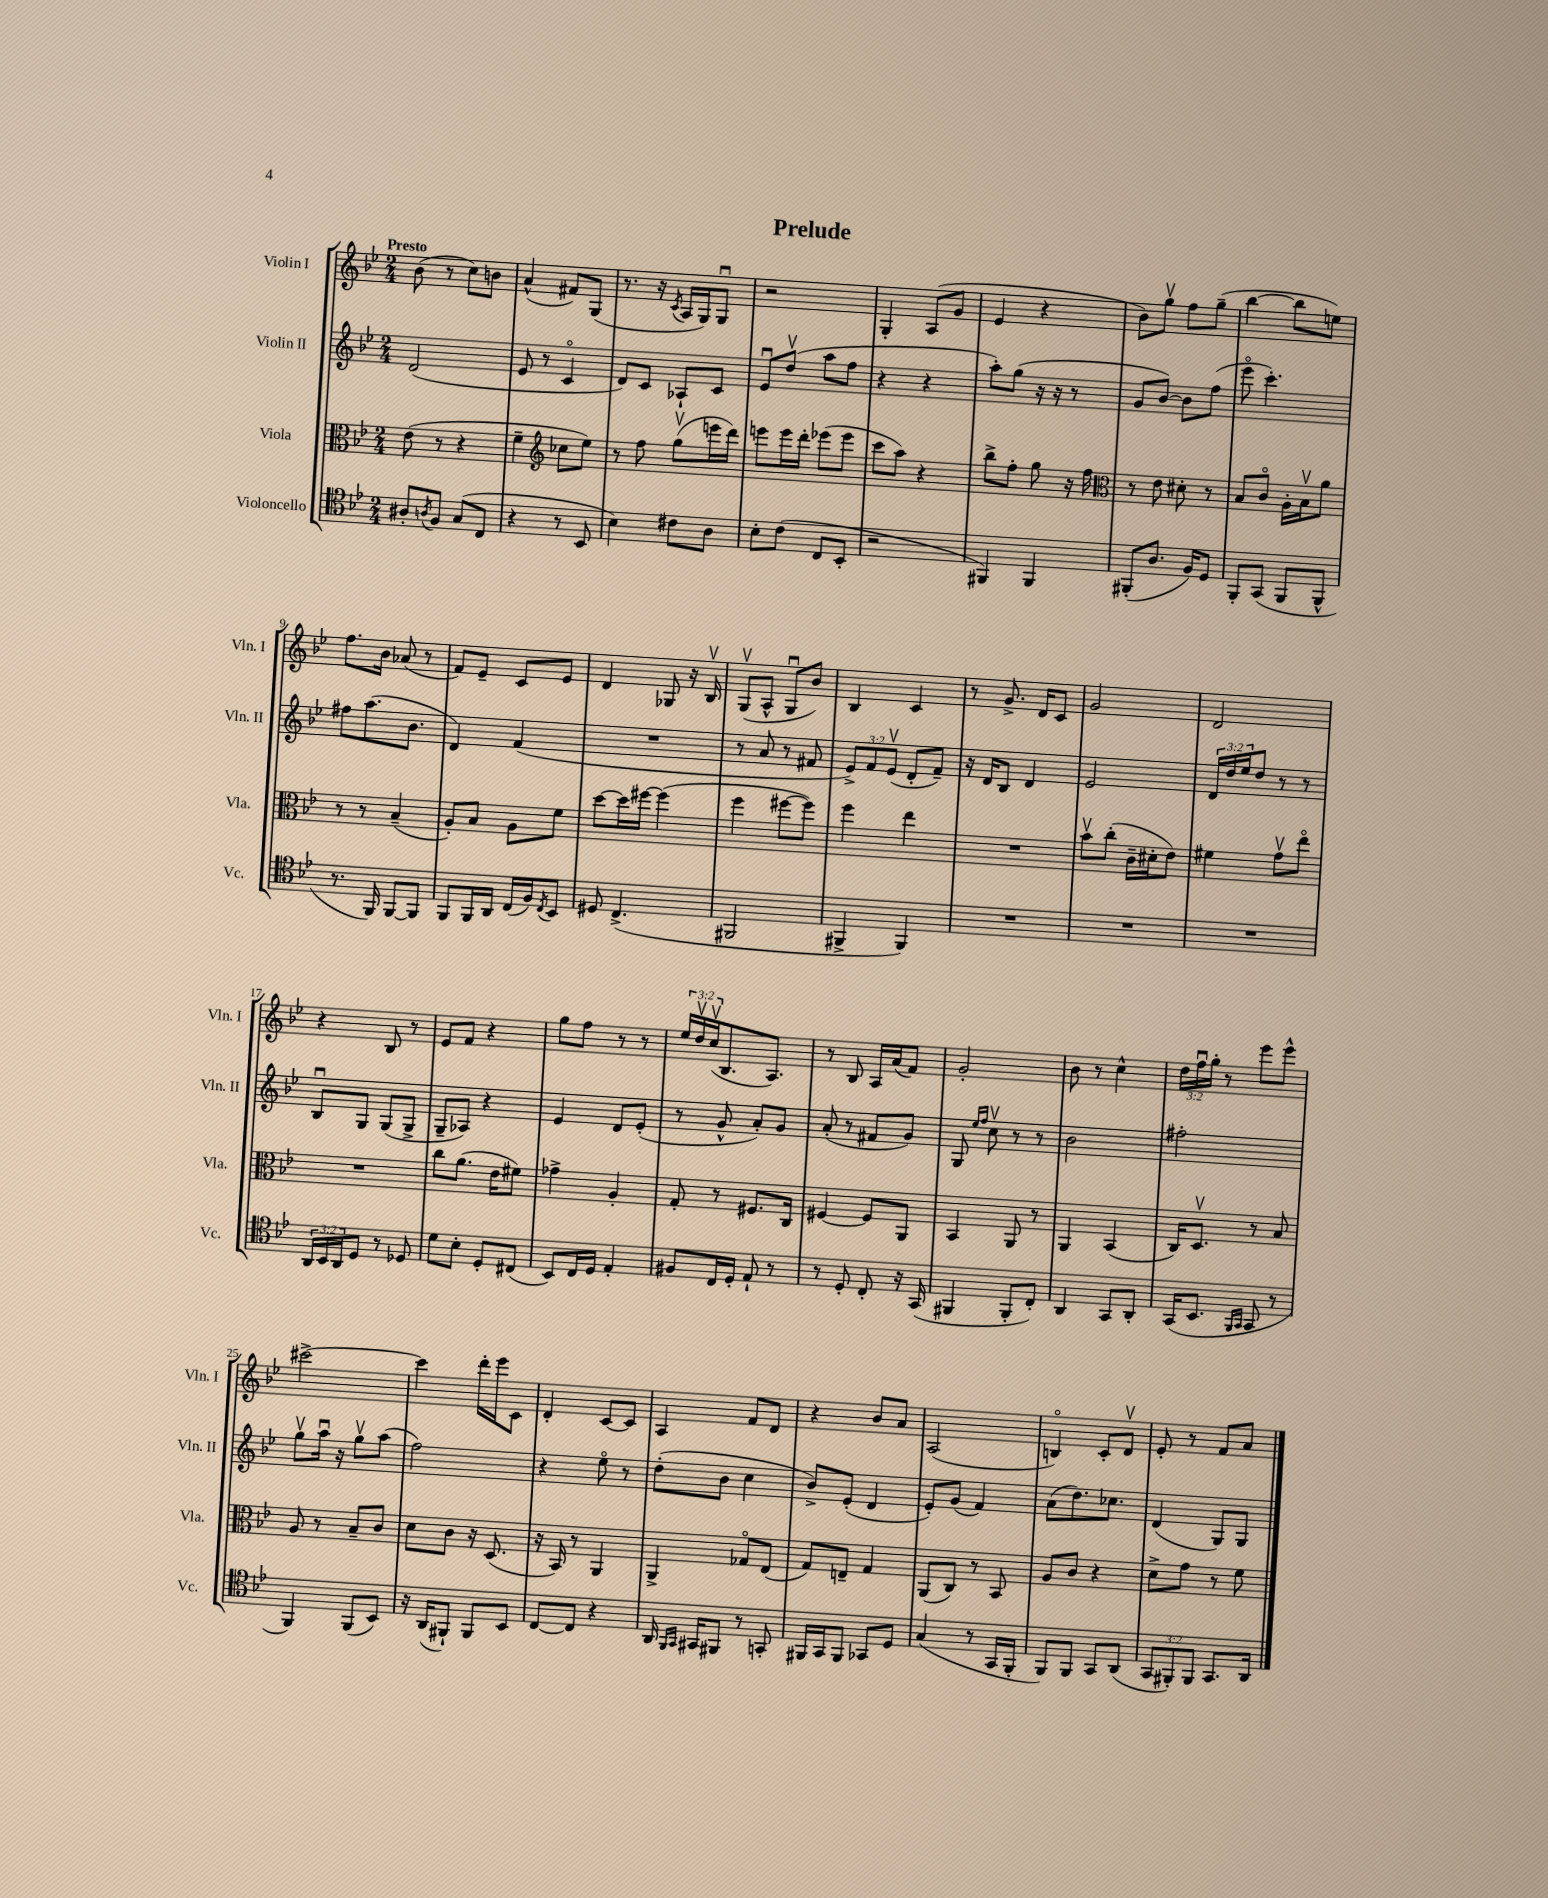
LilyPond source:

\header { title = "Prelude" }
<<
\new StaffGroup <<
\new Staff = "s0" \with { instrumentName = "Violin I" shortInstrumentName = "Vln. I" } {
    \clef treble \key bes \major \numericTimeSignature \time 2/4 \override Staff.TupletNumber.text = #tuplet-number::calc-fraction-text \tempo "Presto"
    bes'8( r8 c''8) b'8 |
    a'4-^( fis'8) g8( |
    r8. r16 \acciaccatura { c'8 } a16 g16) g8\downbow |
    r2 |
    g4-. a8( g'8 |
    ees'4 r4 |
    bes'8) g''8\upbow f''8 g''8--( |
    bes''4~ bes''8 e''8) |
    f''8. bes'16 aes'8( r8 |
    f'8) ees'8-- c'8 ees'8 |
    d'4 ges8 r16 bes16\upbow |
    g8\upbow( a8-^ g8\downbow bes'8) |
    bes4 c'4 |
    r8 g'8.-> d'16 c'8 |
    g'2 |
    d'2 |
    r4 bes8 r8 |
    ees'8 f'8 r4 |
    g''8 f''8 r8 r8 |
    \tuplet 3/2 { ees''16 d''16\upbow c''16\upbow( } bes8. a8.) |
    r8 bes8 a16 a'16( f'8) |
    g'2-. |
    bes'8 r8 c''4-^ |
    \tuplet 3/2 { d''16 f''16\downbow g''16-. } r8 ees'''8 ees'''8-^ |
    cis'''2~-> |
    cis'''4 d'''16-. ees'''16 c'8 |
    d'4-. c'8~ c'8 |
    a4 f'8 d'8 |
    r4 bes'8 a'8 |
    a2( |
    b4\flageolet) c'8-. d'8\upbow |
    ees'8-. r8 f'8 a'8 \bar "|." |
}
\new Staff = "s1" \with { instrumentName = "Violin II" shortInstrumentName = "Vln. II" } {
    \clef treble \key bes \major \numericTimeSignature \time 2/4 \override Staff.TupletNumber.text = #tuplet-number::calc-fraction-text
    d'2( |
    ees'8 r8 c'4\flageolet |
    d'8) c'8 aes8-! c'8 |
    ees'8\downbow d''8\upbow( a''8 f''8 |
    r4 r4 |
    a''8-.) g''8( r16 r16 r8 |
    g'8 bes'8~) bes'8 f''8( |
    ees'''8\flageolet c'''4.-.) |
    fis''8 a''8.( bes'8. |
    d'4) f'4( |
    R2 |
    r8 a'8 r8 fis'8 |
    \tuplet 3/2 { ees'8->) f'8 ees'8\upbow( } d'8-. f'8--) |
    r16 d'16 bes8 d'4 |
    ees'2 |
    \tuplet 3/2 { d'16 d''16 ees''16 } d''8 r8 r8 |
    bes8\downbow g8 g8( g8-> |
    g8-- aes8) r4 |
    ees'4 d'8 ees'8-.( |
    r8 g'8-^ a'8-.) g'8 |
    a'8-.( r8 fis'8 g'8) |
    g8 \grace { ees''16 f''16 } c''8\upbow r8 r8 |
    bes'2 |
    fis''2-. |
    g''8\upbow a''16\downbow r16 g''8\upbow a''8( |
    f''2) |
    r4 ees''8\flageolet r8 |
    d''8-.( bes'8 c''4 |
    bes'8->) ees'8-.( d'4 |
    ees'8-.) g'8( f'4) |
    a'8( d''8.) ces''8. |
    d'4( g8) g8 \bar "|." |
}
\new Staff = "s2" \with { instrumentName = "Viola" shortInstrumentName = "Vla." } {
    \clef alto \key bes \major \numericTimeSignature \time 2/4
    ees'8( r8 r4 |
    f'4-- \clef treble ces''8 ees''8) |
    r8 f''8 g''8\upbow( e'''16 d'''16) |
    e'''8 e'''16 d'''16-. ees'''8( ees'''8 |
    c'''8 a''8) r4 |
    bes''8-> f''8-. g''8 r16 f''16 |
    \clef alto r8 ees'8 dis'8-. r8 |
    bes8 c'8\flageolet a16-. bes16\upbow a'8 |
    r8 r8 bes4--( |
    a8-.) bes8 a8 f'8 |
    d''8~ d''16 fis''16~ fis''4( |
    f''4 fis''8~ fis''8) |
    f''4 ees''4 |
    R2 |
    bes'8\upbow c''8-.( c'16-- dis'16-. ees'8) |
    fis'4 g'8\upbow ees''8\flageolet |
    R2 |
    c''8 a'8.( ees'16 fis'8) |
    ges'4-> a4-. |
    g8-. r8 fis8. c16 |
    fis4~ fis8 a,8 |
    bes,4 a,8 r8 |
    a,4 bes,4( |
    c16) d8.\upbow r8 bes8 |
    a8 r8 bes8-- c'8 |
    d'8 c'8 r16 d8.( |
    r16 bes,16) r8 a,4 |
    a,4-> ges8\flageolet ees8( |
    g8) e8-- g4 |
    a,8( c8) r8 bes,8 |
    a8 c'8 r4 |
    d'8-> g'8 r8 f'8 \bar "|." |
}
\new Staff = "s3" \with { instrumentName = "Violoncello" shortInstrumentName = "Vc." } {
    \clef tenor \key bes \major \numericTimeSignature \time 2/4 \override Staff.TupletNumber.text = #tuplet-number::calc-fraction-text
    ais8-. \acciaccatura { a8 } f8 g8( c8 |
    r4 r8 bes,8 |
    bes4) cis'8 a8 |
    bes8-. c'8( c8 bes,8-. |
    r2 |
    fis,4) fis,4 |
    fis,8-.( a8. f16) d8 |
    f,8-. g,8( f,8 f,8-^ |
    r8. f,16) f,8~ f,8 |
    f,8 f,16 a,16 c16( f16) \acciaccatura { c8 } bes,8 |
    dis8 c4.->( |
    fis,2 |
    fis,4-> fis,4) |
    R2 |
    R2 |
    R2 |
    \tuplet 3/2 { a,16 bes,16 a,16 } d8 r8 des8 |
    d'8 bes8-. d8-. cis8( |
    bes,8) c16 d16 ees4-. |
    fis8 c16 d16-. ees8-! r8 |
    r8 d8-. c8-. r16 g,16( |
    fis,4 fis,8-. c8-.) |
    a,4 g,8 a,8-. |
    g,16( bes,8. \grace { f,16 g,16 } g,8 r8 |
    f,4) f,8( bes,8) |
    r16 a,16( fis,8-!) fis,8 bes,8 |
    c8~ c8 r4 |
    a,16 \grace { f,16 g,16 } gis,16 fis,8 r8 g,8-. |
    fis,16 g,16 fis,8 ges,8 d8 |
    g4( r8 g,16 f,16-. |
    f,8) f,8 g,8 a,8( |
    \tuplet 3/2 { g,8 fis,8-.) fis,8 } g,8. a,16 \bar "|." |
}
>>
>>
